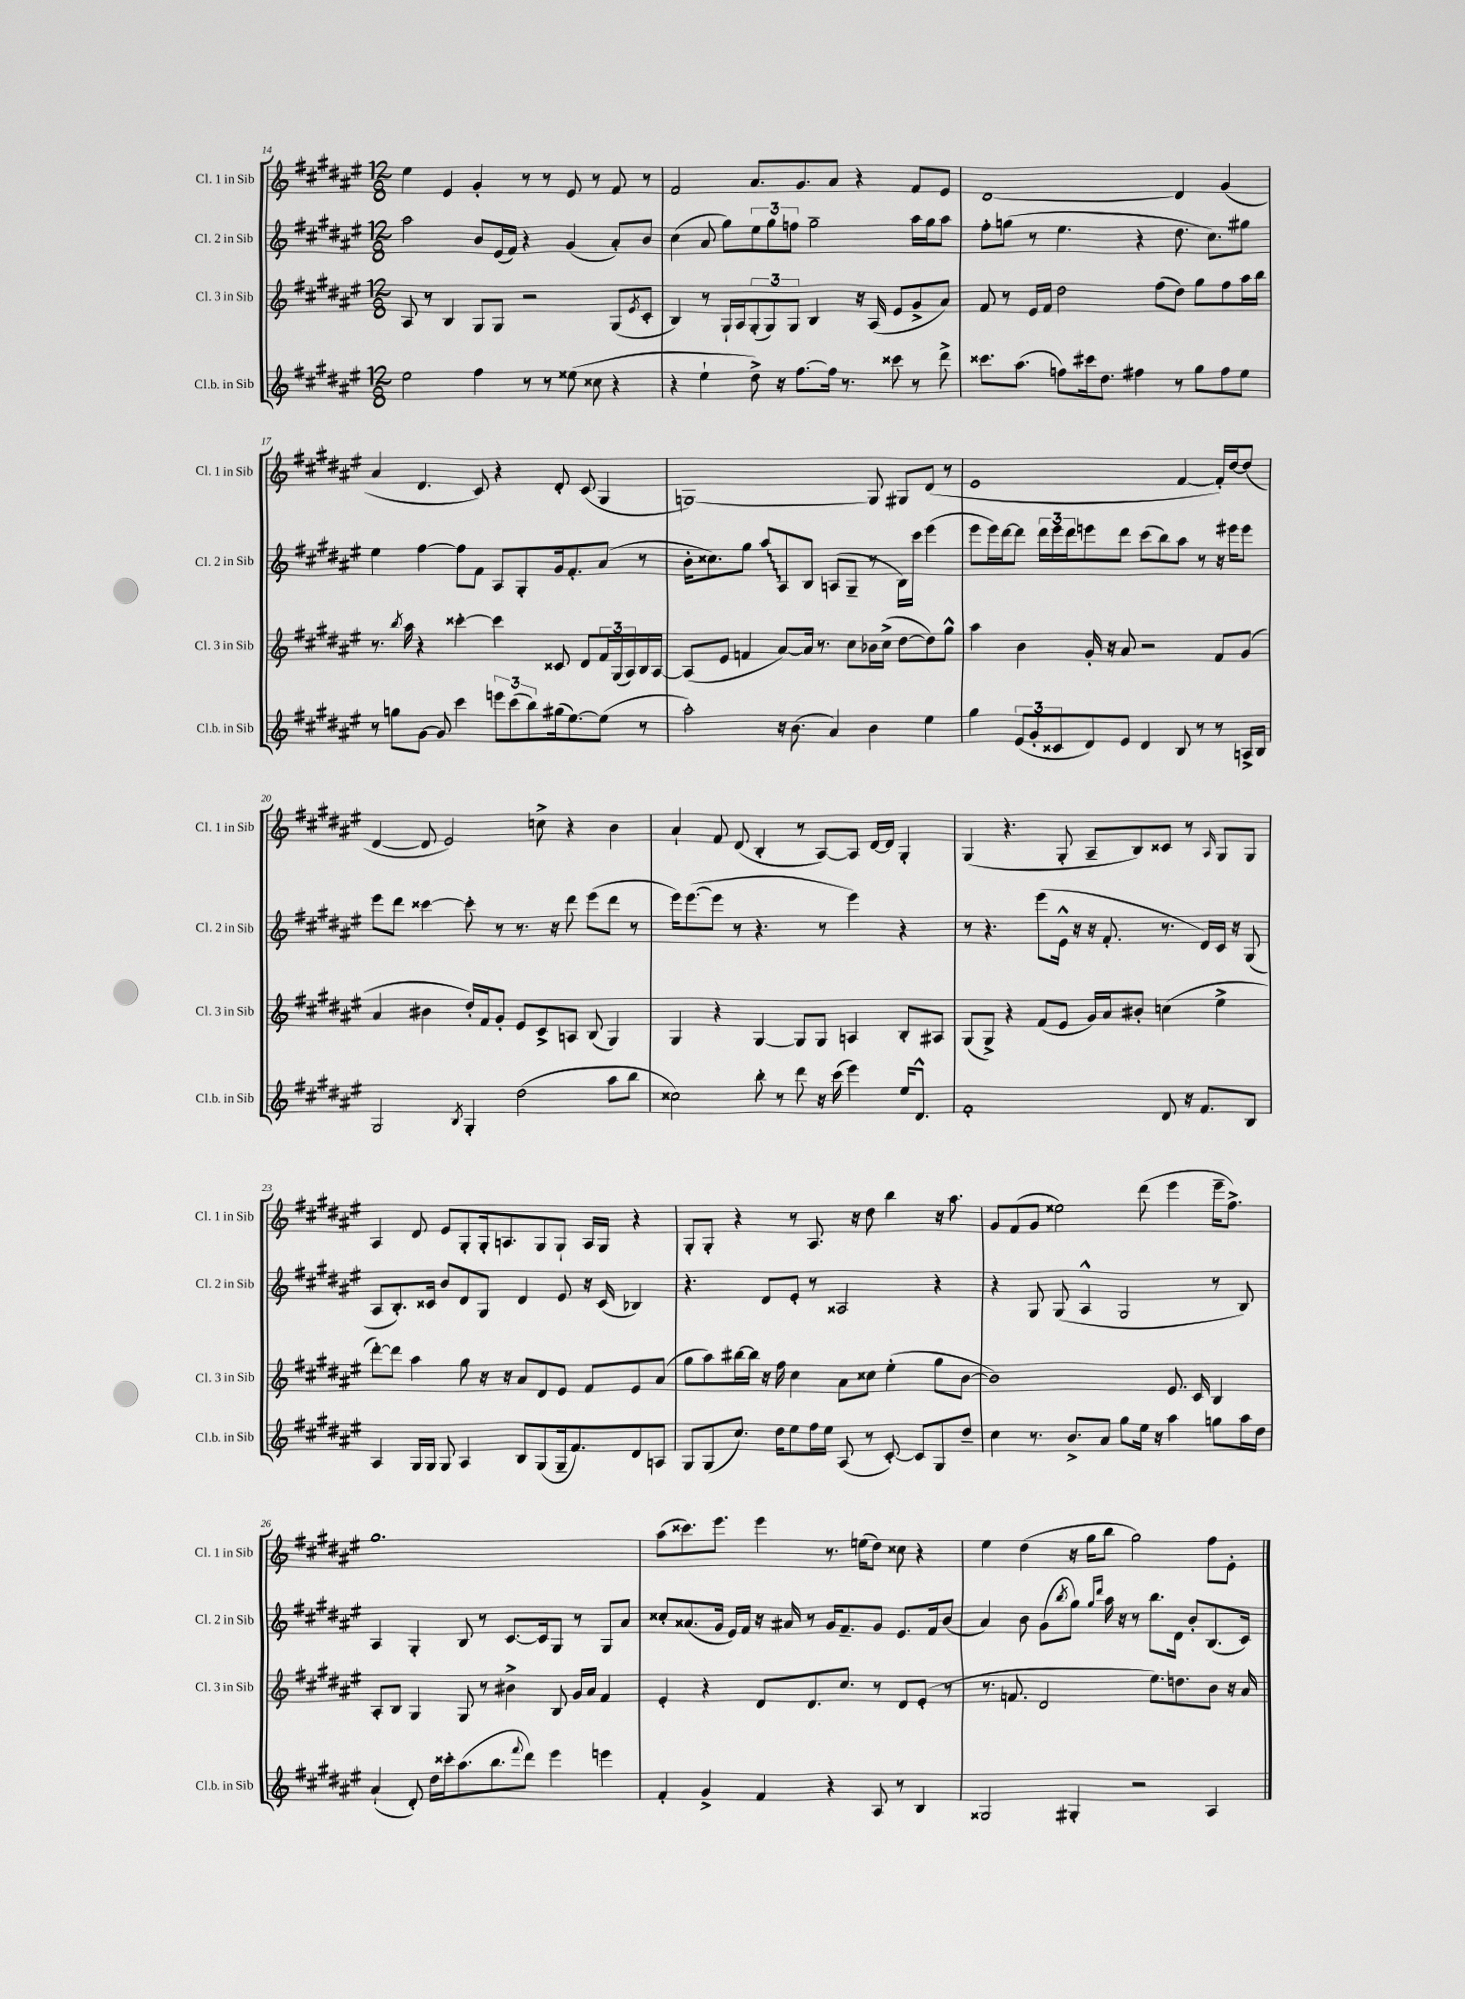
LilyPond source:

<<
\new StaffGroup <<
\new Staff = "s0" \with { instrumentName = "Cl. 1 in Sib" shortInstrumentName = "Cl. 1 in Sib" } {
    \clef treble \key fis \major \numericTimeSignature \time 12/8
    eis''4 eis'4 gis'4-. r8 r8 eis'8 r8 fis'8 r8 |
    fis'2 ais'8. gis'8. ais'8 r4 fis'8 eis'8 |
    dis'1~ dis'4 gis'4( |
    ais'4 dis'4. cis'8) r4 dis'8-. cis'8( gis4 |
    g1~) g8 gis8 dis'8( r8 |
    eis'1 fis'4~ fis'16-.) dis''16~ dis''8( |
    dis'4~ dis'8 eis'2) c''8-> r4 b'4 |
    ais'4-! fis'8 dis'8( b4-. r8 ais8~) ais8 dis'16~ dis'16 gis4-. |
    gis4( r4. gis8-. ais8-- b8) cisis'8 r8 \grace { ais16 } gis8 gis8 |
    ais4 dis'8 eis'8 gis8-. gis16-. a8. gis8 gis8-! a16 gis16 r4 |
    gis8-. gis8-. r4 r8 ais8. r16 dis''8 b''4 r16 ais''8. |
    gis'8 fis'8( gis'8 eisis''2) dis'''8( eis'''4 eis'''16-- fis''8.->) |
    gis''1. |
    ais''8( cisis'''8.) eis'''8. eis'''4 r8. e''16( dis''8) cisis''8 r4 |
    eis''4 dis''4( r16 gis''16 b''8 gis''2) fis''8 eis'8-. \bar "|." |
}
\new Staff = "s1" \with { instrumentName = "Cl. 2 in Sib" shortInstrumentName = "Cl. 2 in Sib" } {
    \clef treble \key fis \major \numericTimeSignature \time 12/8
    ais''2 b'8 eis'16( fis'16) r4 gis'4( ais'8-.) b'8 |
    cis''4( ais'8 gis''8) \tuplet 3/2 { eis''8 gis''8 f''8 } gis''2-- ais''16 gis''16 ais''8 |
    fis''8-. g''8( r8 eis''4. r4 dis''8. cis''8.) gis''8 |
    eis''4 fis''4~ fis''8 fis'8 ais8 gis8-. gis'16 fis'8.-. ais'8( r8 |
    b'16-. cisis''8.) gis''8 \once \override Glissando.style = #'zigzag ais''8\glissando ais8 b8 a8( gis8-- r8 b16) cis'''16 eis'''4( |
    eis'''8 eis'''16) dis'''16~ dis'''8 \tuplet 3/2 { dis'''16 eis'''16 dis'''16 } e'''8 dis'''8 cis'''8( b''8) ais''8 r8 r16 eis'''16 eis'''8 |
    eis'''8 dis'''8 cisis'''4~ cisis'''8-. r8 r8. r16 dis'''8 eis'''8( dis'''8 r8 |
    eis'''16) eis'''8.~( eis'''8 r8 r4. r8 eis'''4) r4 |
    r8 r4. eis'''8( eis'16-^ r16 r16 fis'8.-. r8. dis'16) cis'16 r16 gis8( |
    ais8 b8.-.) cisis'16 b'8 dis'8 gis8 dis'4 eis'8 r16 cisis'16( bes4) |
    r4. dis'8 eis'8-. r8 aisis2 r4 |
    r4 gis8 gis8( ais4-^ gis2 r8 b8) |
    ais4 gis4-. b8 r8 cis'8.~ cis'16 gis8 r8 gis8 ais'8 |
    cisis''8-. aisis'8.( gis'16 eis'16) fis'16 r16 ais'16 r8 gis'16 fis'8.-- gis'8 eis'8. fis'16 b'8( |
    ais'4) b'8 gis'8( \acciaccatura { b''8 } gis''8) \grace { gis''16 dis'''16 } ais''16 r16 r8 b''8. dis'16 b'8-. b8.( cis'16) \bar "|." |
}
\new Staff = "s2" \with { instrumentName = "Cl. 3 in Sib" shortInstrumentName = "Cl. 3 in Sib" } {
    \clef treble \key fis \major \numericTimeSignature \time 12/8
    ais8 r8 b4 gis8 gis8 r2 gis8( \acciaccatura { eis'8 } cis'8-. |
    b4) r8 gis16-! ais16 \tuplet 3/2 { gis8-.( gis8) gis8 } b4 r16 ais16( eis'8 gis'8-> ais'8) |
    fis'8 r8 eis'16 fis'16 dis''2 fis''8( dis''8) gis''8 fis''8 ais''16 b''16 |
    r8. \acciaccatura { b''8 } ais''16 r4 cisis'''4~-. cisis'''4 cisis'8 dis'8 \tuplet 3/2 { fis'16 gis16( ais16) } b16 ais16~ |
    ais8( eis'8 f'4 ais'8~) ais'16 r8. cis''8 bes'16 cis''16->( dis''8~ dis''8) gis''8-^ |
    ais''4 b'4 gis'16-. r16 ais'8 r2 fis'8 gis'8( |
    ais'4 bis'4 dis''16-.) fis'16 gis'8-. eis'8 cis'8-> a8 b8( gis4) |
    gis4 r4 gis4~ gis8 gis8 a4 b8-. ais8 |
    gis8( gis8->) r4 fis'8( eis'8 gis'16) ais'16 bis'8-. c''4( eis''4-> |
    dis'''8~-.) dis'''8 ais''4 gis''8 r16 r16 ais'8 dis'8 eis'8 fis'8 eis'8 ais'8( |
    gis''8 ais''8) bis''16~ bis''16 r16 fis''16 cis''4 ais'8 cisis''8 eis''4-.( gis''8 b'8~ |
    b'1) eis'8. cis'16 b4 |
    ais8-. b8 gis4 gis8 r8 bis'4-> b8 gis'16 ais'16 fis'4 |
    eis'4-. r4 dis'8 dis'8. cis''8. r8 dis'8 eis'8-.( r8 |
    r8. f'8. dis'2 eis''8.) d''8. b'8 r16 ais'16 \bar "|." |
}
\new Staff = "s3" \with { instrumentName = "Cl.b. in Sib" shortInstrumentName = "Cl.b. in Sib" } {
    \clef treble \key fis \major \numericTimeSignature \time 12/8
    eis''2 fis''4 r8 r8 eisis''8( cisis''8 r4 |
    r4 eis''4-! dis''8->) r16 fis''8.~ fis''16 r8. cisis'''8 r8 dis'''8-> |
    cisis'''8. ais''8.( f''8) cis'''16 dis''8. fis''4 r8 gis''8 fis''8 eis''8 |
    r8 g''8 gis'8~ gis'8 cis'''4 \tuplet 3/2 { e'''8 cis'''8( b''8) } gis''16( eis''8.~) eis''8( r8 |
    ais''2-.) r16 b'8.( ais'4) b'4 eis''4 |
    gis''4 \tuplet 3/2 { eis'8( gis'8-. cisis'8 } dis'8) eis'8 dis'4 b8 r8 r8 a16-> b16 |
    gis2 \acciaccatura { b8 } gis4-. dis''2( ais''8 b''8 |
    cisis''2) b''8-. r8 dis'''8 r16 cis'''16( eis'''4) eis''16 dis'8.-^ |
    fis'1-. dis'8 r16 fis'8. b8 |
    ais4 gis16 gis16 gis8 ais4 b8 gis8( gis16-- fis'8.) dis'8 a8 |
    gis8 gis8( cis''8.) dis''16 eis''8 fis''16 eis''16 ais8( r8 cis'8~-.) cis'8 gis8 dis''8-- |
    cis''4 r8. b'8.-> ais'8 gis''8 eis''16 r16 ais''4 g''8 ais''16 dis''16 |
    ais'4-!( dis'8-.) dis''16 cisis'''16-. ais''8.( b''8. \appoggiatura { fis'''8 } dis'''8) eis'''4 e'''4 |
    fis'4-. gis'4-> fis'4 r4 ais8 r8 b4 |
    gisis2 gis4-. r2 ais4 \bar "|." |
}
>>
>>
\layout { \context { \Score currentBarNumber = #14 } }
